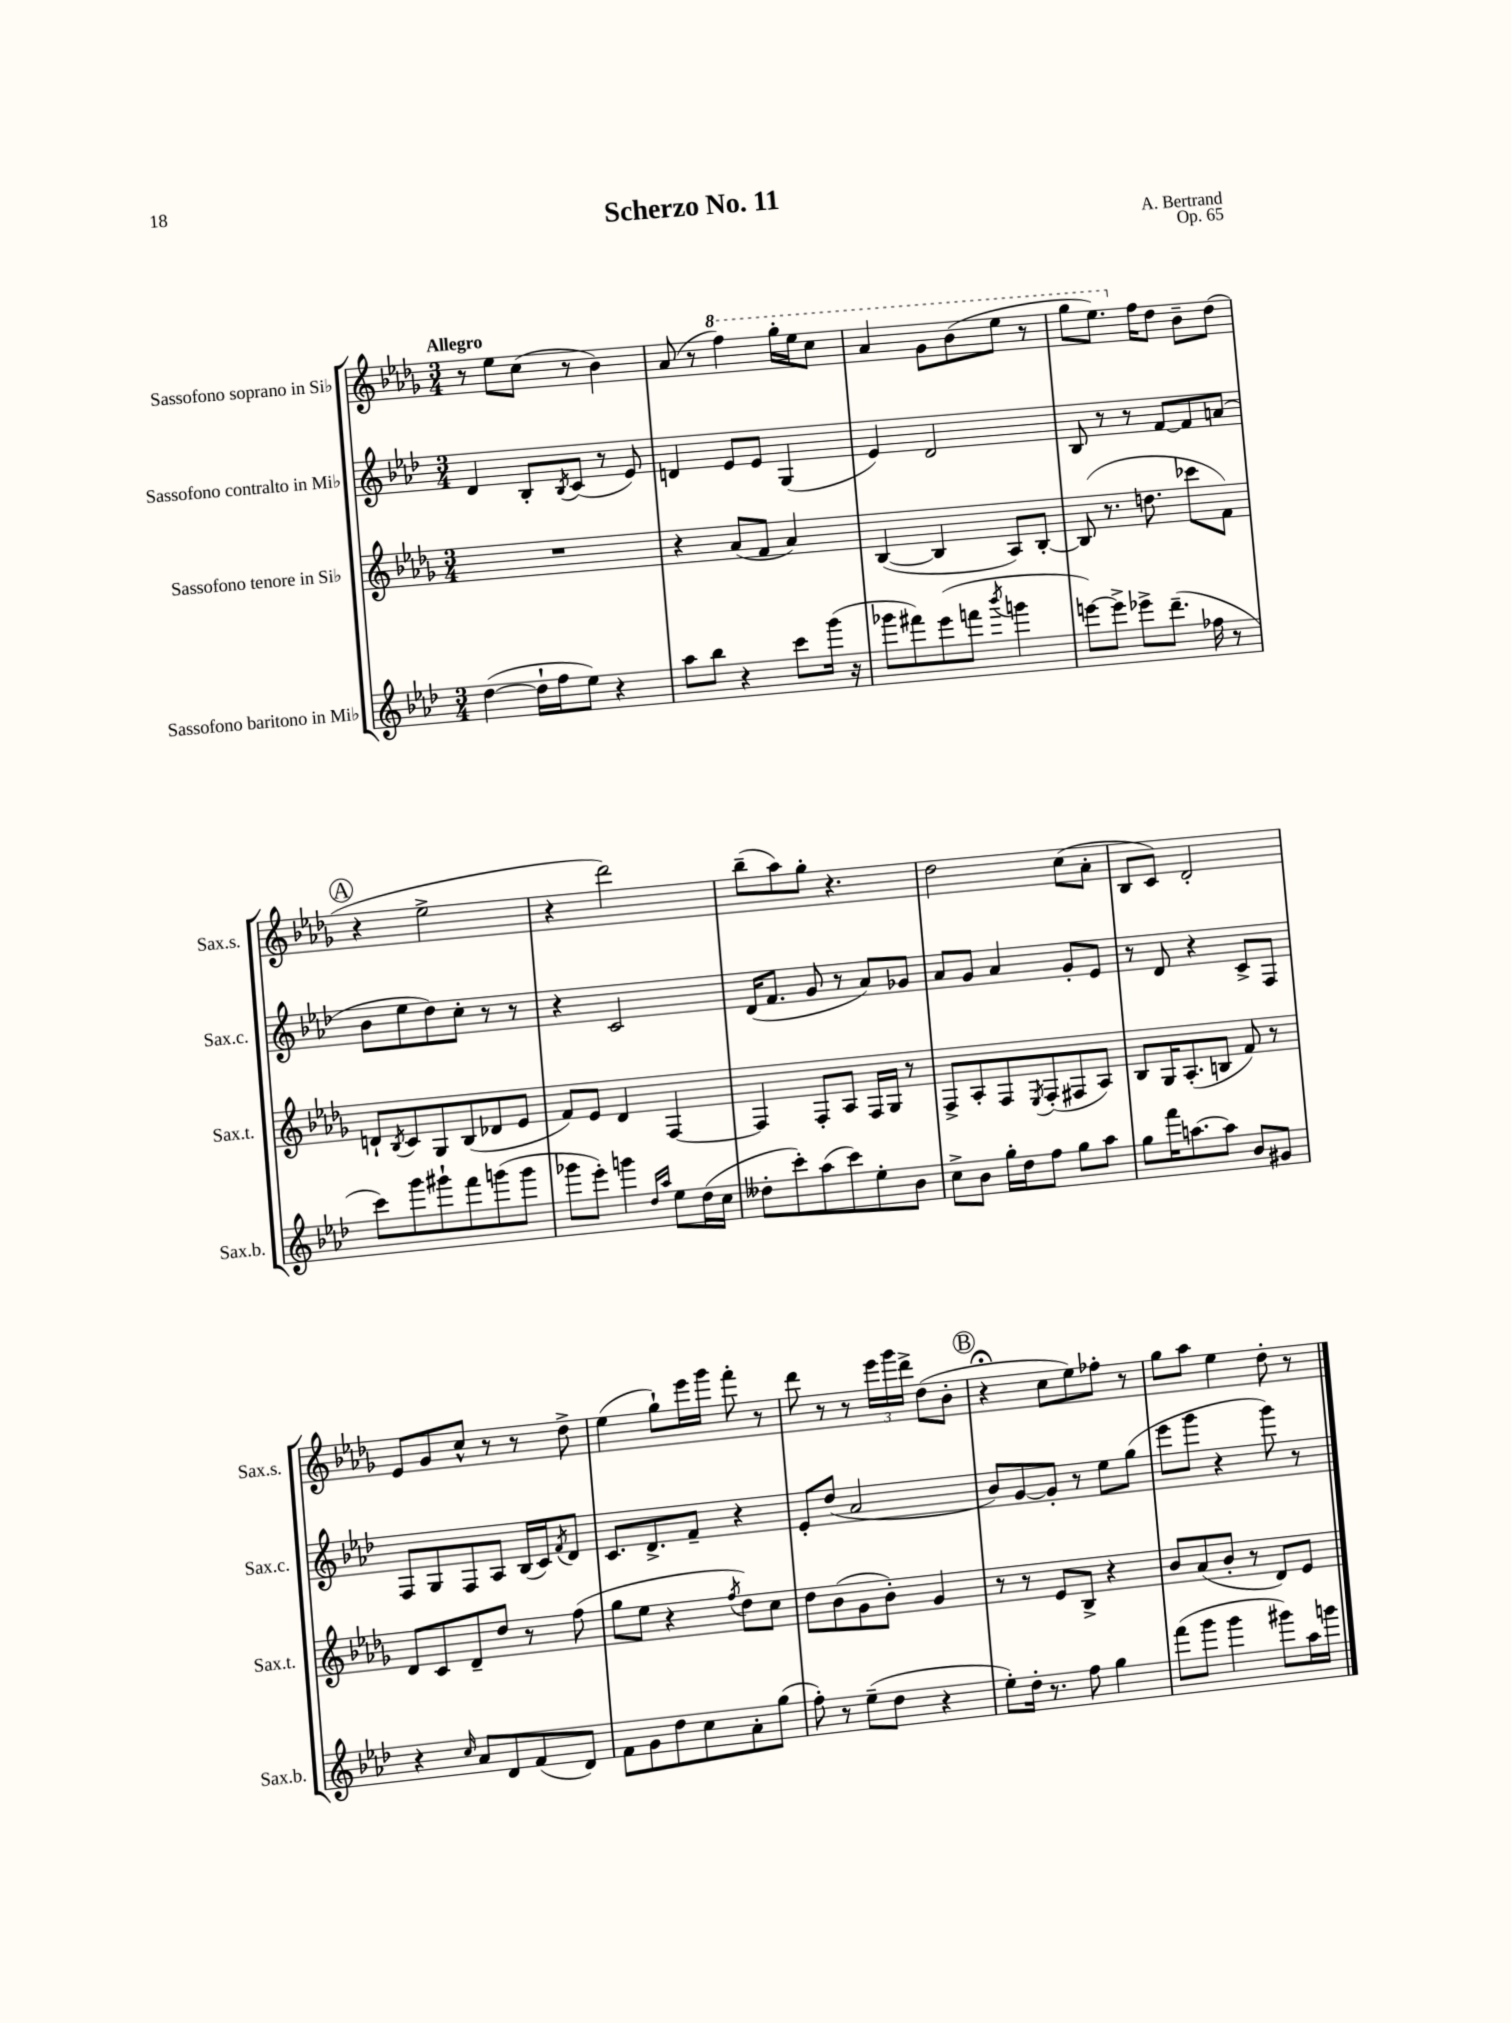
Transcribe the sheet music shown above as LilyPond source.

\header { title = "Scherzo No. 11" composer = "A. Bertrand" opus = "Op. 65" }
<<
\new StaffGroup <<
\new Staff = "s0" \with { instrumentName = "Sassofono soprano in Sib" shortInstrumentName = "Sax.s." } {
    \clef treble \key des \major \numericTimeSignature \time 3/4 \tempo "Allegro"
    r8 ees''8 c''8( r8 bes'4) |
    aes'8( r8 \ottava #1 f'''4) ges'''16-. ees'''16 c'''8 |
    aes''4 ges''8 bes''8( ees'''8 r8 |
    ges'''8 ees'''8.) \ottava #0 f''16 des''8 bes'8-- des''8( |
    \mark \markup { \circle "A" } r4 ees''2-> |
    r4 des'''2) |
    bes''8--( aes''8) ges''8-. r4. |
    des''2 c''8( aes'8-. |
    bes8 c'8) des'2-. |
    ees'8 ges'8 c''8-^ r8 r8 des''8-> |
    ees''4( ges''8-!) ees'''16 ges'''16 f'''8-. r8 |
    des'''8 r8 r8 \tuplet 3/2 { ees'''16 ges'''16 des'''16-> } des''8( bes'8-. |
    \mark \markup { \circle "B" } r4\fermata c''8 ees''8) fes''8-. r8 |
    ges''8 aes''8 ees''4 des''8-. r8 \bar "|." |
}
\new Staff = "s1" \with { instrumentName = "Sassofono contralto in Mib" shortInstrumentName = "Sax.c." } {
    \clef treble \key aes \major \numericTimeSignature \time 3/4
    des'4 bes8-. \acciaccatura { bes8 } c'8( r8 ees'8) |
    d'4 ees'8 ees'8 g4( |
    ees'4) des'2 |
    bes8 r8 r8 f'8~ f'8 a'8( |
    \mark \markup { \circle "A" } bes'8 ees''8 des''8) c''8-. r8 r8 |
    r4 c'2 |
    des'16( f'8. g'8 r8 aes'8) ges'8 |
    aes'8 g'8 aes'4 g'8-. ees'8 |
    r8 des'8 r4 c'8-> f8 |
    f8 g8 f8 aes8 bes16( c'16) \acciaccatura { f'8 } des'8 |
    c'8. des'8.-> f'8-- r4 |
    ees'8-. des''8( aes'2 |
    \mark \markup { \circle "B" } bes'8) g'8~ g'8-. r8 ees''8 g''8( |
    ees'''8 g'''8 r4 g'''8) r8 \bar "|." |
}
\new Staff = "s2" \with { instrumentName = "Sassofono tenore in Sib" shortInstrumentName = "Sax.t." } {
    \clef treble \key des \major \numericTimeSignature \time 3/4
    R2. |
    r4 aes'8( f'8 aes'4) |
    bes4~( bes4 aes8) bes8~-. |
    bes8( r8. d''8. ces'''8 f'8) |
    \mark \markup { \circle "A" } d'8-! \acciaccatura { bes8 } c'8 ges8 bes8( des'8 ees'8 |
    f'8) ees'8 des'4 f4~ |
    f4 f8-. aes8 f16 ges16 r8 |
    f8-> aes8-. f8 \acciaccatura { ees8 } f8-.( fis8 aes8) |
    bes8 ges16 aes8.-.( b8 f'8) r8 |
    des'8 c'8 des'8-- des''8 r8 f''8( |
    ges''8 ees''8 r4 \acciaccatura { f''8 } des''8) c''8 |
    des''8 bes'8( ges'8 bes'8-.) ges'4 |
    \mark \markup { \circle "B" } r8 r8 ees'8 bes8-> r4 |
    bes'8 aes'8( bes'8-. r8 des'8) ees'8 \bar "|." |
}
\new Staff = "s3" \with { instrumentName = "Sassofono baritono in Mib" shortInstrumentName = "Sax.b." } {
    \clef treble \key aes \major \numericTimeSignature \time 3/4
    des''4~( des''16-! f''16 ees''8) r4 |
    aes''8 bes''8 r4 c'''8 g'''16( r16 |
    ges'''8 fis'''8) ees'''8( f'''8 \acciaccatura { bes'''8 } g'''4 |
    e'''8~) e'''8-> ees'''8-> des'''8.--( fes''16 r8 |
    \mark \markup { \circle "A" } c'''8) g'''8 gis'''8-! f'''8 g'''8( g'''8 |
    ges'''8 ees'''8-.) g'''4 \grace { des''16 aes''16 } ees''8 des''16( c''16 |
    deses''8-. c'''8-.) aes''8( c'''8) ees''8-. bes'8 |
    c''8-> bes'8 g''16-. des''16 f''8 g''8 aes''8 |
    g''8 f'''16 a''8.~ a''8 bes'8 gis'8 |
    r4 \grace { c''16 } aes'8 des'8 f'8( des'8) |
    f'8 g'8 des''8 c''8 aes'8-. g''8( |
    f''8-.) r8 ees''8--( des''8 r4 |
    \mark \markup { \circle "B" } ees''8-.) des''16-. r8. f''8 g''4 |
    f'''8( g'''8 g'''4 gis'''8) aes''16 g'''16 \bar "|." |
}
>>
>>
\layout { \context { \Score \remove "Bar_number_engraver" } }
